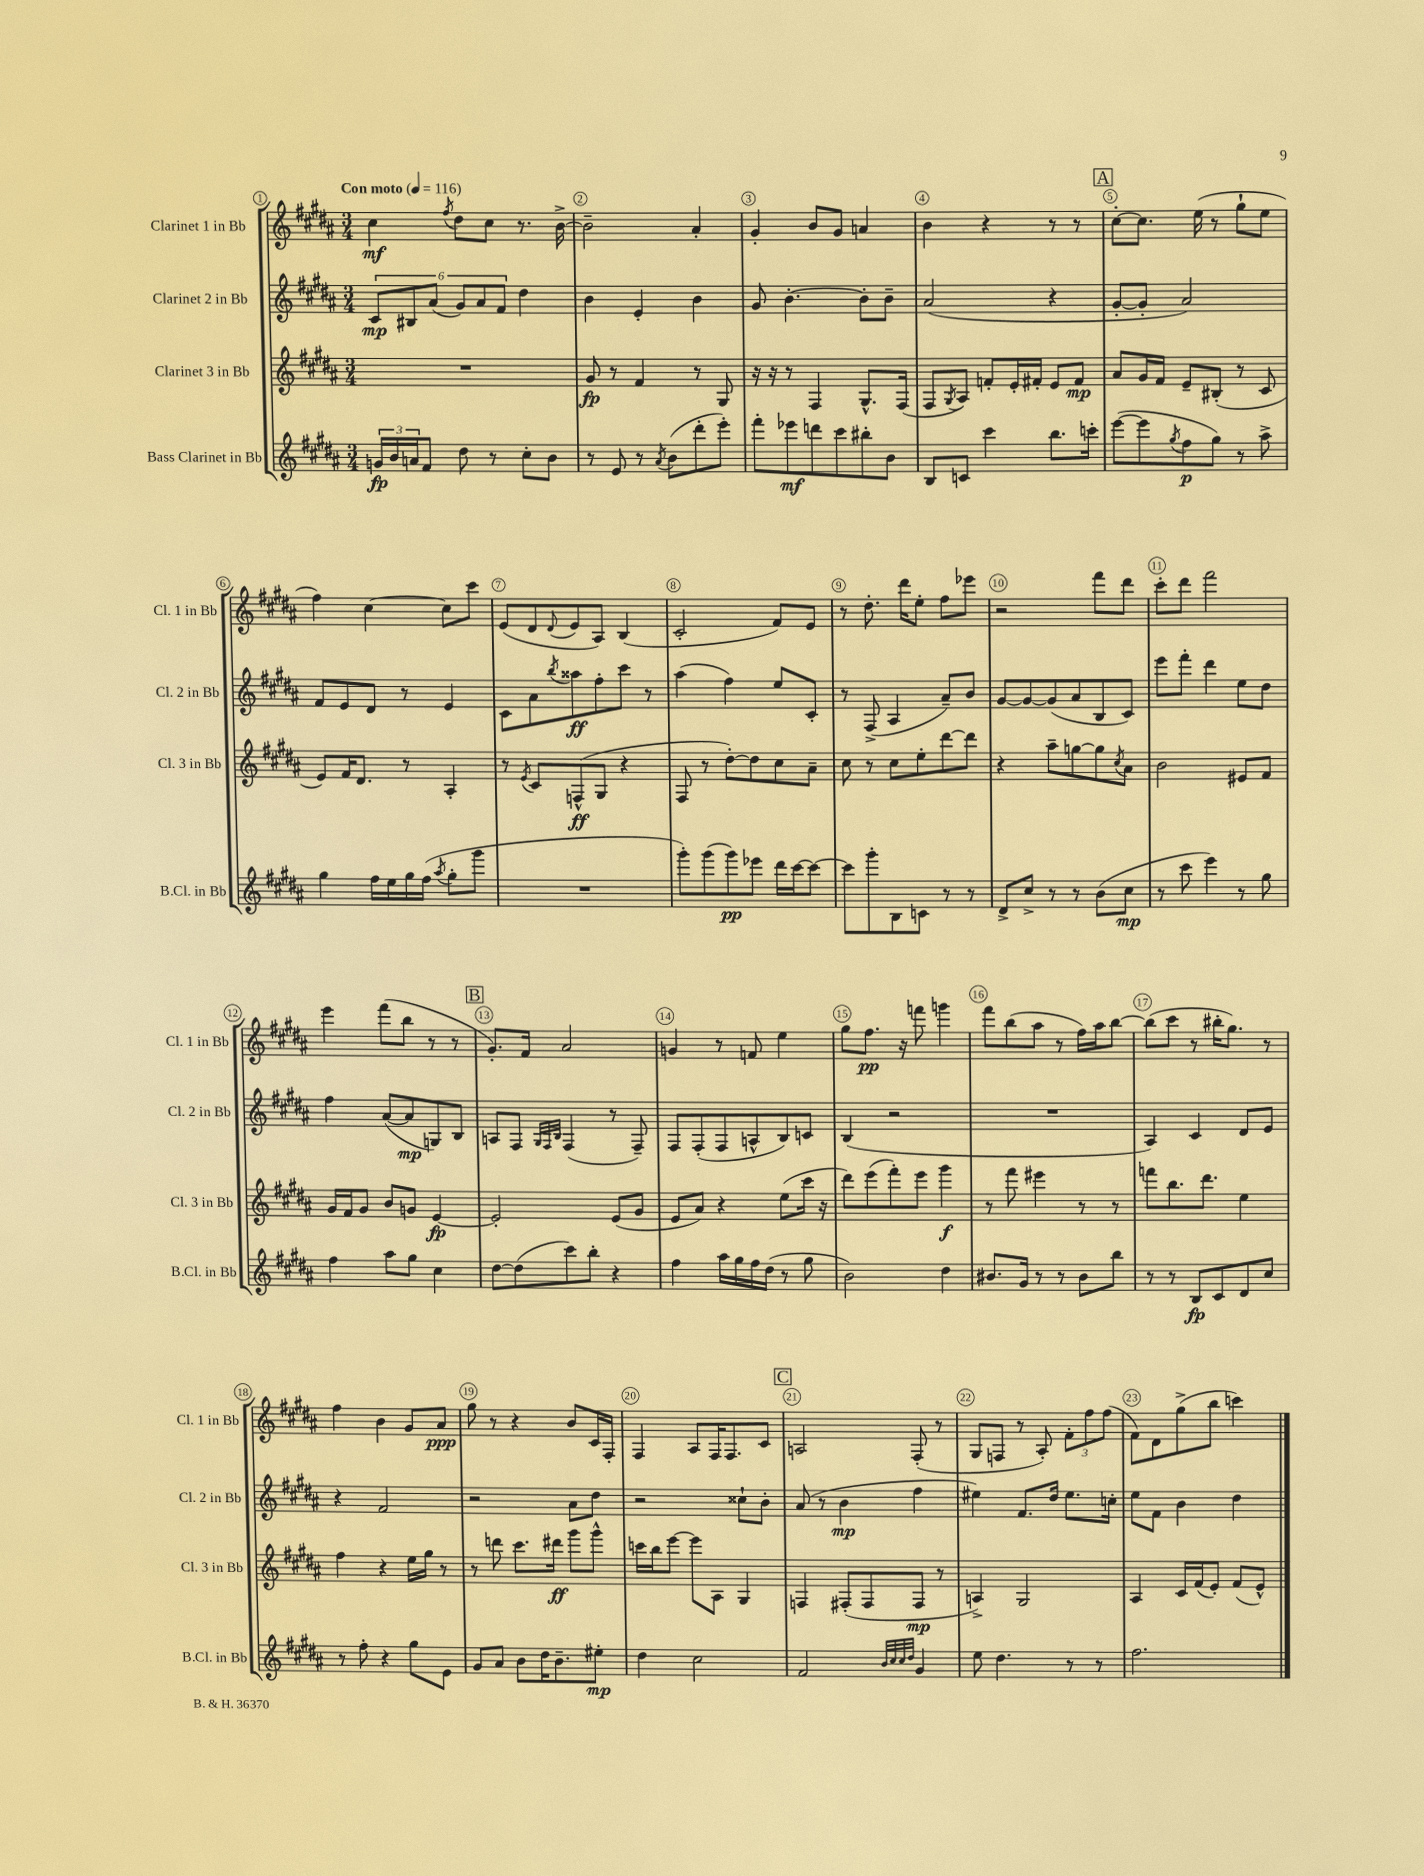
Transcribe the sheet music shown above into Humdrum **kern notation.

**kern	**dynam	**kern	**dynam	**kern	**dynam	**kern	**dynam
*part4	*part4	*part3	*part3	*part2	*part2	*part1	*part1
*staff4	*staff4	*staff3	*staff3	*staff2	*staff2	*staff1	*staff1
*I"Bass Clarinet in Bb	*	*I"Clarinet 3 in Bb	*	*I"Clarinet 2 in Bb	*	*I"Clarinet 1 in Bb	*
*I'B.Cl. in Bb	*	*I'Cl. 3 in Bb	*	*I'Cl. 2 in Bb	*	*I'Cl. 1 in Bb	*
*clefG2	*	*clefG2	*	*clefG2	*	*clefG2	*
*k[f#c#g#d#a#]	*	*k[f#c#g#d#a#]	*	*k[f#c#g#d#a#]	*	*k[f#c#g#d#a#]	*
*M3/4	*	*M3/4	*	*M3/4	*	*M3/4	*
*MM116	*	*MM116	*	*MM116	*	*MM116	*
=1	=1	=1	=1	=1	=1	=1	=1
!	!	!	!	!	!	!LO:TX:a:B:t=Con moto	!
24gn/LL	fp	2.r	.	12c#/L	mp	4cc#\	mf
24b/	.	.	.	.	.	.	.
24an/J	.	.	.	12B#X/	.	.	.
8f#/J	.	.	.	.	.	.	.
.	.	.	.	(12a#/J	.	.	.
.	.	.	.	.	.	8qff#/	.
8dd#\	.	.	.	12g#/L)	.	8dd#\L	.
.	.	.	.	12a#/	.	.	.
8r	.	.	.	.	.	8cc#\J	.
.	.	.	.	12f#/J	.	.	.
8cc#'\L	.	.	.	4dd#\	.	8.r	.
8b\J	.	.	.	.	.	.	.
.	.	.	.	.	.	[16b^\	.
=2	=2	=2	=2	=2	=2	=2	=2
8r	.	8g#/	fp	4b\	.	2b~\]	.
8e/	.	8r	.	.	.	.	.
8r	.	4f#/	.	4e'/	.	.	.
8qa#/	.	.	.	.	.	.	.
(8b\L	.	.	.	.	.	.	.
8ddd#'\	.	8r	.	4b\	.	4a#'/	.
8eee'\J)	.	8G#/	.	.	.	.	.
=3	=3	=3	=3	=3	=3	=3	=3
8fff#'\L	.	16r	.	8g#/	.	4g#'/	.
.	.	16r	.	.	.	.	.
8eee-X\	mf	8r	.	[4.b'\	.	.	.
8dddn\	.	4F#/	.	.	.	8b/L	.
8ccc#\	.	.	.	.	.	8g#/J	.
8bb#X'\	.	8.G#^^/L	.	8b'\L]	.	4an/	.
8b\J	.	.	.	8b~\J	.	.	.
.	.	(16F#/Jk	.	.	.	.	.
=4	=4	=4	=4	=4	=4	=4	=4
8B/L	.	8F#/L	.	(2a#/	.	4b\	.
.	.	8qG#/	.	.	.	.	.
8cn/J	.	8A#/J)	.	.	.	.	.
4ccc#\	.	8fn'/L	.	.	.	4r	.
.	.	16e'/L	.	.	.	.	.
.	.	16f#X'/JJ	.	.	.	.	.
8.bb\L	.	8e/L	.	4r	.	8r	.
.	.	8f#/J	mp	.	.	8r	.
16cccn'\Jk	.	.	.	.	.	.	.
!!LO:REH:place=s1:t=A
=5	=5	=5	=5	=5	=5	=5	=5
([8eee\L	.	8a#/L	.	[8g#'/L	.	[8cc#'\L	.
8eee\]	.	16g#/L	.	8g#'/J]	.	8.cc#\J]	.
.	.	16f#/JJ	.	.	.	.	.
8qgg#/	.	.	.	.	.	.	.
8ff#\	p	8e~/L	.	2a#/)	.	.	.
.	.	.	.	.	.	(16ee\	.
8gg#\J)	.	(8B#X'/J	.	.	.	8r	.
8r	.	8r	.	.	.	8gg#`\L	.
8aa#^\	.	8c#/	.	.	.	8ee\J	.
!!LO:LB:g=z
=6	=6	=6	=6	=6	=6	=6	=6
4gg#\	.	8e/L)	.	8f#/L	.	4ff#\)	.
.	.	16f#/K	.	8e/	.	.	.
.	.	8.d#/J	.	.	.	.	.
16ff#\LL	.	.	.	8d#/J	.	[4cc#\	.
16ee\	.	.	.	.	.	.	.
16gg#\	.	8r	.	8r	.	.	.
(16ff#\JJ	.	.	.	.	.	.	.
8qaa#/	.	.	.	.	.	.	.
8gg#'\L	.	4A#'/	.	4e/	.	8cc#\L]	.
8ggg#\J	.	.	.	.	.	8ccc#\J	.
=7	=7	=7	=7	=7	=7	=7	=7
2.r	.	8r	.	8c#\L	.	(8e/L	.
.	.	8qe/	.	.	.	.	.
.	.	8c#/L	.	8a#\	.	8d#/	.
.	.	.	.	8qbb/	.	8qqd#/	.
.	.	(8Fn^^/	ff	8aa##X\	ff	8e/	.
.	.	8G#/J	.	8ff#'\	.	8A#/J)	.
.	.	4r	.	8ccc#\J	.	(4B/	.
.	.	.	.	8r	.	.	.
=8	=8	=8	=8	=8	=8	=8	=8
8ggg#'\L)	.	8F#/	.	(4aa#\	.	2c#'/	.
(8ggg#\	.	8r	.	.	.	.	.
8ggg#\)	pp	[8dd#'\L)	.	4ff#\)	.	.	.
8eee-X\J	.	8dd#\]	.	.	.	.	.
16ddd#\LL	.	8cc#\	.	8ee/L	.	8f#/L)	.
[16ccc#\J	.	.	.	.	.	.	.
8ccc#\J_	.	8a#~\J	.	8c#'/J	.	8e/J	.
=9	=9	=9	=9	=9	=9	=9	=9
8ccc#\L]	.	8cc#\	.	8r	.	8r	.
8ggg#'\	.	8r	.	(8F#^/	.	8.dd#'\	.
8B\	.	8cc#\L	.	4A#/	.	.	.
.	.	.	.	.	.	16ddd#\KL	.
8cn\J	.	8ee'\	.	.	.	8ee'\J	.
8r	.	[8ddd#\	.	8a#~/L)	.	8ff#\L	.
8r	.	8ddd#\J]	.	8b/J	.	8eee-X\J	.
=10	=10	=10	=10	=10	=10	=10	=10
8d#^/L	.	4r	.	[8g#/L	.	2r	.
8cc#^/J	.	.	.	8g#/_	.	.	.
8r	.	8aa#~\L	.	(8g#/]	.	.	.
8r	.	[8ggn\	.	8a#/	.	.	.
(8b\L	.	8gg\]	.	8B/	.	8fff#\L	.
.	.	8qcc#/	.	.	.	.	.
8cc#\J	mp	8a#\J	.	8c#/J)	.	8ddd#\J	.
=11	=11	=11	=11	=11	=11	=11	=11
8r	.	2b\	.	8eee\L	.	8ccc#'\L	.
8ccc#\	.	.	.	8fff#'\J	.	8ddd#\J	.
4eee\)	.	.	.	4ddd#\	.	2fff#\	.
8r	.	8e#X/L	.	8ee\L	.	.	.
8gg#\	.	8f#/J	.	8dd#\J	.	.	.
!!LO:LB:g=z
=12	=12	=12	=12	=12	=12	=12	=12
4ff#\	.	16g#/LL	.	4ff#\	.	4eee\	.
.	.	16f#/J	.	.	.	.	.
.	.	8g#/J	.	.	.	.	.
8aa#\L	.	8b/L	.	([8a#/L	.	(8fff#\L	.
8gg#\J	.	8gn/J	.	8a#/]	mp	8bb\J	.
4cc#\	.	[4e/	fp	8Gn/)	.	8r	.
.	.	.	.	8B/J	.	8r	.
!!LO:REH:place=s1:t=B
=13	=13	=13	=13	=13	=13	=13	=13
[8dd#\L	.	2e'/]	.	8An/L	.	8.g#'/L)	.
(8dd#\]	.	.	.	8F#/J	.	.	.
.	.	.	.	.	.	16f#/Jk	.
.	.	.	.	32qqG#/LLL	.	.	.
.	.	.	.	32qqF#/	.	.	.
.	.	.	.	32qqB/JJJ	.	.	.
8ccc#\)	.	.	.	(4F#/	.	2a#/	.
8bb'\J	.	.	.	.	.	.	.
4r	.	(8e/L	.	8r	.	.	.
.	.	8g#/J	.	8F#~/)	.	.	.
=14	=14	=14	=14	=14	=14	=14	=14
4ff#\	.	8e/L	.	8F#/L	.	4gn/	.
.	.	8a#/J)	.	(8F#'/	.	.	.
16aa#\LL	.	4r	.	8F#/	.	8r	.
16gg#\	.	.	.	.	.	.	.
16ff#\	.	.	.	8An^^/	.	8fn/	.
(16dd#\JJ	.	.	.	.	.	.	.
8r	.	(8ee\L	.	8B/)	.	4ee\	.
8gg#\	.	16ccc#\Jk	.	8cn/J	.	.	.
.	.	16r	.	.	.	.	.
=15	=15	=15	=15	=15	=15	=15	=15
2b\)	.	8ddd#\L)	.	(4B/	.	8gg#\L	.
.	.	(8eee\	.	.	.	8.ff#\J	pp
.	.	8fff#'\)	.	2r	.	.	.
.	.	.	.	.	.	16r	.
.	.	8eee\J	.	.	.	8fffn\	.
4dd#\	.	4ggg#\	f	.	.	4gggn\	.
=16	=16	=16	=16	=16	=16	=16	=16
8.b#X/L	.	8r	.	2.r	.	8fff#\L	.
.	.	8fff#\	.	.	.	(8bb\	.
16g#/Jk	.	.	.	.	.	.	.
8r	.	4eee#X\	.	.	.	8aa#\J	.
8r	.	.	.	.	.	8r	.
8b#\L	.	8r	.	.	.	16ff#\LL)	.
.	.	.	.	.	.	16aa#\J	.
8bb\J	.	8r	.	.	.	[8bb\J	.
=17	=17	=17	=17	=17	=17	=17	=17
8r	.	8fffn\L	.	4A#/)	.	(8bb\L]	.
8r	.	8.bb\	.	.	.	8ccc#\J	.
8B/L	fp	.	.	4c#/	.	8r	.
.	.	8.ddd#\J	.	.	.	.	.
8c#/	.	.	.	.	.	16bb#X'\KL	.
.	.	.	.	.	.	8.gg#\J)	.
8d#/	.	4ee\	.	8d#/L	.	.	.
8cc#/J	.	.	.	8e/J	.	8r	.
!!LO:LB:g=z
=18	=18	=18	=18	=18	=18	=18	=18
8r	.	4ff#\	.	4r	.	4ff#\	.
8ff#'\	.	.	.	.	.	.	.
4r	.	4r	.	2f#/	.	4b\	.
8gg#\L	.	16ee\LL	.	.	.	8g#/L	.
.	.	16gg#\JJ	.	.	.	.	.
8e\J	.	8r	.	.	.	8a#/J	ppp
=19	=19	=19	=19	=19	=19	=19	=19
8g#/L	.	8r	.	2r	.	8gg#\	.
8a#/J	.	8dddn\	.	.	.	8r	.
8b\L	.	8.ccc#\L	.	.	.	4r	.
16dd#\K	.	.	.	.	.	.	.
8.b~\	.	16ddd#X\Jk	ff	.	.	.	.
.	.	8ggg#\L	.	8a#\L	.	8b/L	.
8ee#X'\J	mp	8ggg#^^\J	.	8dd#\J	.	16c#/L	.
.	.	.	.	.	.	16F#'/JJ	.
=20	=20	=20	=20	=20	=20	=20	=20
4dd#\	.	16cccn\LL	.	2r	.	4F#/	.
.	.	16bb\J	.	.	.	.	.
.	.	[8eee\J	.	.	.	.	.
2cc#\	.	8eee\L]	.	.	.	8A#/L	.
.	.	8A#\J	.	.	.	16F#/K	.
.	.	.	.	.	.	8.F#/	.
.	.	4G#/	.	8cc##X`\L	.	.	.
.	.	.	.	8b'\J	.	8c#/J	.
!!LO:REH:place=s1:t=C
=21	=21	=21	=21	=21	=21	=21	=21
2f#/	.	4Fn/	.	(8a#/	.	2An/	.
.	.	.	.	8r	.	.	.
.	.	(8F#X'/L	.	4b\	mp	.	.
.	.	8F#/	.	.	.	.	.
32qqb/LLL	.	.	.	.	.	.	.
32qqcc#/	.	.	.	.	.	.	.
32qqcc#/	.	.	.	.	.	.	.
32qqdd#/JJJ	.	.	.	.	.	.	.
4g#/	.	8F#/J	mp	4ff#\	.	(8F#'/	.
.	.	8r	.	.	.	8r	.
=22	=22	=22	=22	=22	=22	=22	=22
8ee\	.	4An^/)	.	4ee#X\)	.	8G#/L	.
4.dd#\	.	.	.	.	.	8Fn/J	.
.	.	2G#/	.	8.f#/L	.	8r	.
.	.	.	.	.	.	8A#'/)	.
.	.	.	.	16dd#/Jk	.	.	.
8r	.	.	.	8.ee#\L	.	12f#'\L	.
.	.	.	.	.	.	12ff#\	.
8r	.	.	.	.	.	.	.
.	.	.	.	.	.	(12ff#\J	.
.	.	.	.	16ccn'\Jk	.	.	.
=23	=23	=23	=23	=23	=23	=23	=23
2.ff#\	.	4A#/	.	8ee\L	.	8f#\L)	.
.	.	.	.	8f#\J	.	8d#\	.
.	.	16c#/LL	.	4b\	.	(8gg#^\	.
.	.	(16f#/J	.	.	.	.	.
.	.	8e'/J)	.	.	.	8bb\J	.
.	.	(8f#/L	.	4dd#\	.	4cccn\)	.
.	.	8e^^/J)	.	.	.	.	.
==	==	==	==	==	==	==	==
*-	*-	*-	*-	*-	*-	*-	*-
